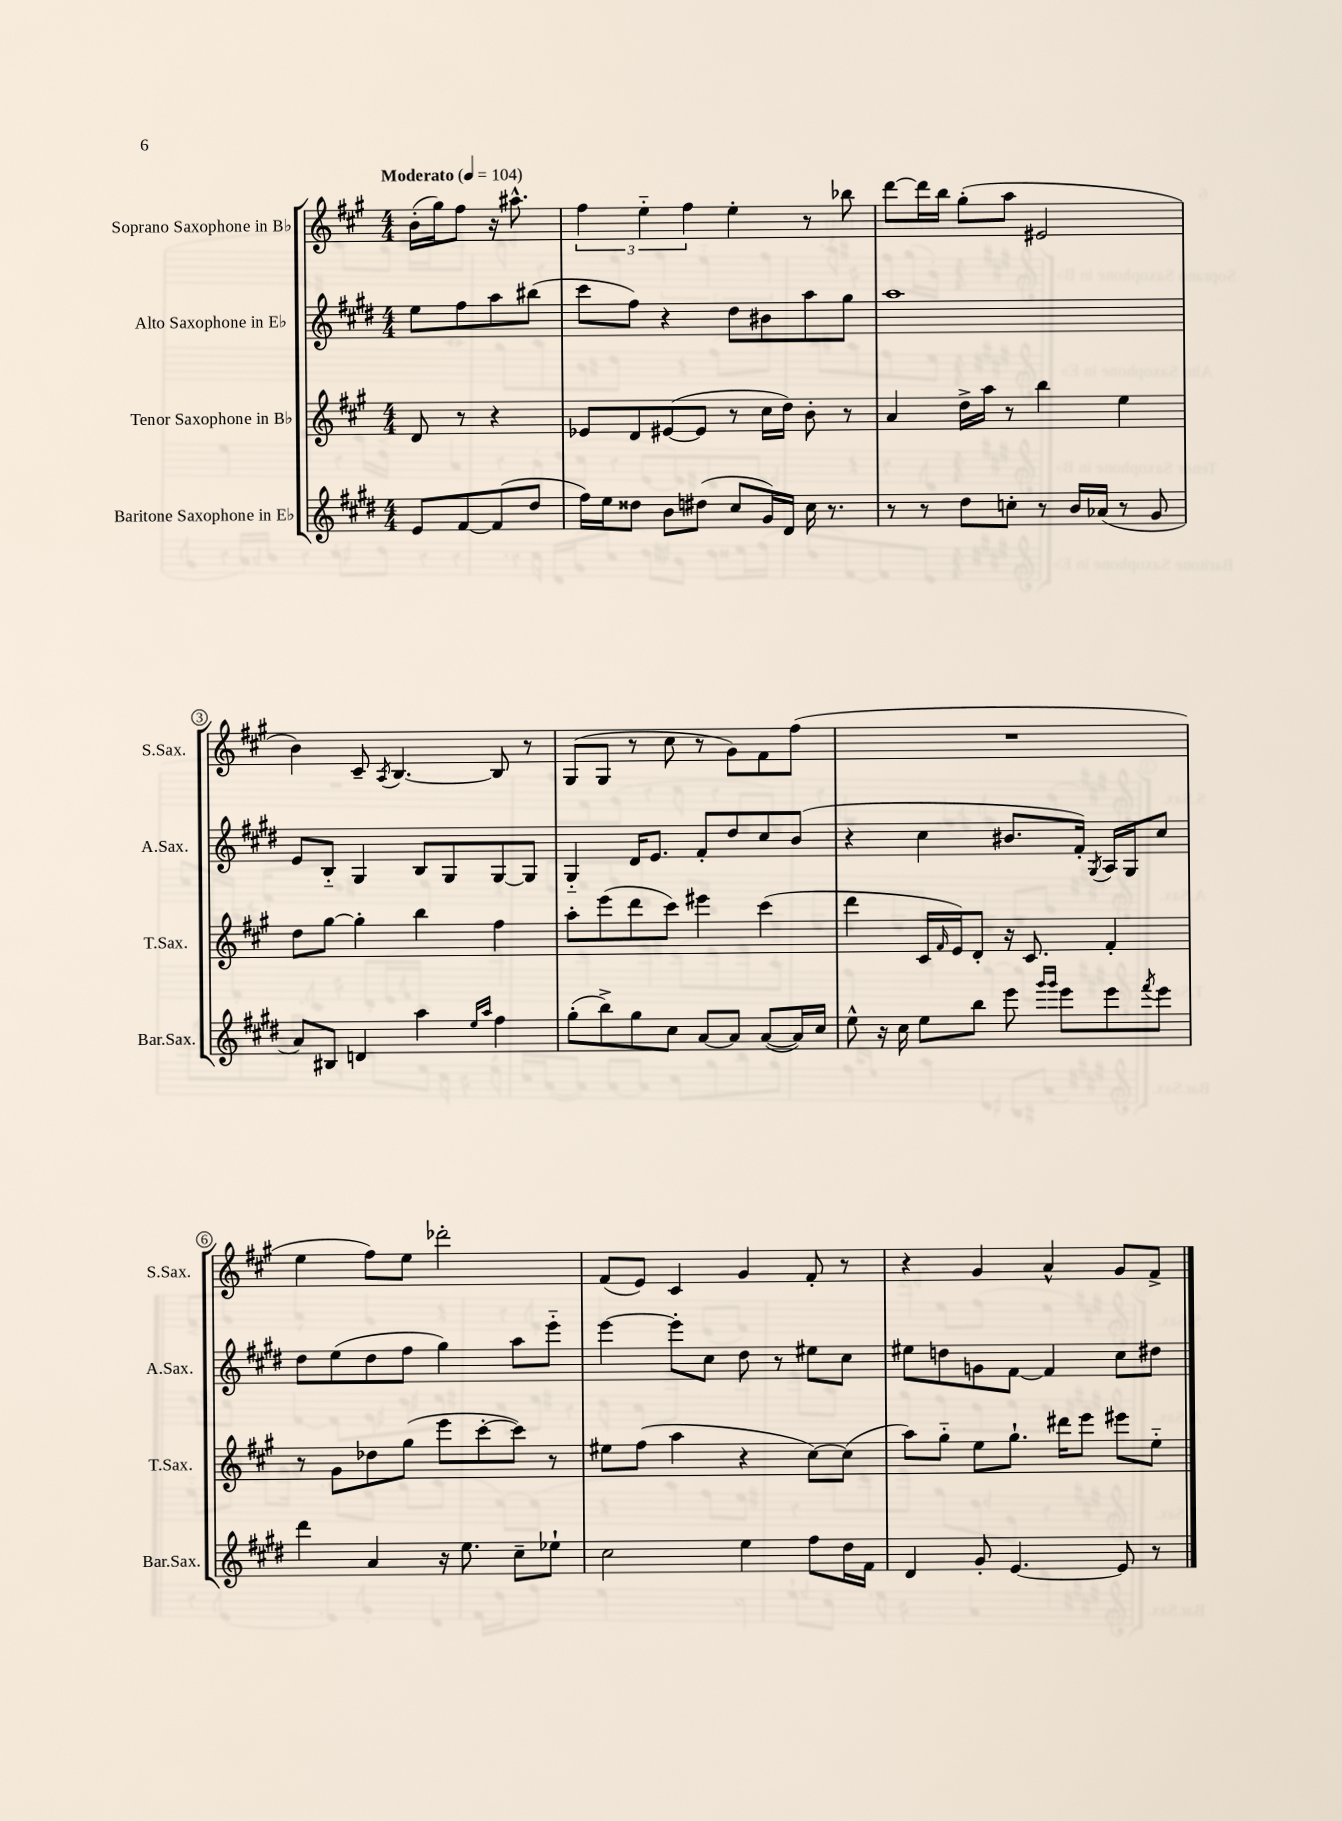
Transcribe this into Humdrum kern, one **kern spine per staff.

**kern	**kern	**kern	**kern
*staff4	*staff3	*staff2	*staff1
*clefG2	*clefG2	*clefG2	*clefG2
*k[f#c#g#d#]	*k[f#c#g#]	*k[f#c#g#d#]	*k[f#c#g#]
*M4/4	*M4/4	*M4/4	*M4/4
*MM104	*MM104	*MM104	*MM104
8e	8d	8ee	(16b'
.	.	.	16gg#)
[8f#	8r	8ff#	8ff#
(8f#]	4r	8aa	16r
.	.	.	8.aa#^^
8dd#	.	(8bb#	.
=	=	=	=
16ff#)	8e-	8ccc#	6ff#
16ee	.	.	.
8dd##	8d	8ff#)	.
.	.	.	6ee'~
8b	([8e#	4r	.
.	.	.	6ff#
(8dd#	8e#]	.	.
8cc#	8r	8dd#	4ee'
16g#)	16cc#	8b#	.
16d#	16dd)	.	.
16cc#	8b'	8aa	8r
8.r	.	.	.
.	8r	8gg#	8bb-
=	=	=	=
8r	4a	1aa	[8ddd
8r	.	.	16ddd]
.	.	.	16bb
8dd#	16dd^	.	(8gg#'
.	16aa	.	.
8cc'	8r	.	8aa
8r	4bb	.	2e#
16b	.	.	.
(16a-	.	.	.
8r	4ee	.	.
8g#	.	.	.
=	=	=	=
8a)	8dd	8e	4b)
8B#	[8gg#	8B'~	.
4d	4gg#']	4G#	8c#~
.	.	.	8qA
.	.	.	[4.B
4aa	4bb	8B	.
.	.	8G#	.
16qqee	.	.	.
16qqaa	.	.	.
4ff#	4ff#	[8G#	8B]
.	.	8G#]	8r
=	=	=	=
(8gg#'	8aa'	4G#'~	(8G#
8bb^)	(8eee	.	8G#
8gg#	8ddd	16d#	8r
.	.	8.e	.
8cc#	8ccc#)	.	8cc#
[8a	4eee#	8f#'	8r
8a]	.	8dd#	8g#)
([8a	(4ccc#	8cc#	8f#
16a])	.	(8b	(8ff#
16cc#	.	.	.
=	=	=	=
8ee^^	4ddd	4r	1r
16r	.	.	.
16cc#	.	.	.
8ee	16c#	4cc#	.
.	16qqf#	.	.
.	16e)	.	.
8bb	8d'	.	.
8eee	16r	8.b#	.
.	8.c#	.	.
16qqggg#	.	.	.
16qqggg#	.	.	.
8eee	.	.	.
.	.	16f#')	.
.	.	8qG#	.
8eee	4f#'	16A	.
.	.	16G#	.
8qfff#	.	.	.
8eee	.	8cc#	.
=	=	=	=
4ddd#	8r	8dd#	4ee
.	8g#	(8ee	.
4a	8dd-	8dd#	8ff#)
.	(8gg#	8ff#	8ee
16r	8eee	4gg#)	2ddd-'
8.ee	.	.	.
.	[8ccc#'	.	.
8cc#~	8ccc#])	8aa	.
8ee-`	8r	8eee'~	.
=	=	=	=
2cc#	8ee#	[4eee	(8f#
.	(8ff#	.	8e)
.	4aa	8eee']	4c#
.	.	8cc#	.
4ee	4r	8dd#	4g#
.	.	8r	.
8ff#	[8cc#)	8ee#	8f#'
16dd#	(8cc#]	8cc#	8r
16f#	.	.	.
=	=	=	=
4d#	8aa)	8ee#	4r
.	8gg#'~	8dd	.
8g#'	8ee	8g	4g#
[4.e	8.gg#`	[8f#	.
.	.	4f#]	4a^^
.	16ddd#	.	.
.	8eee	.	.
8e]	8eee#	8cc#	8g#
8r	8ee'~	8dd#	8f#^
==	==	==	==
*-	*-	*-	*-
